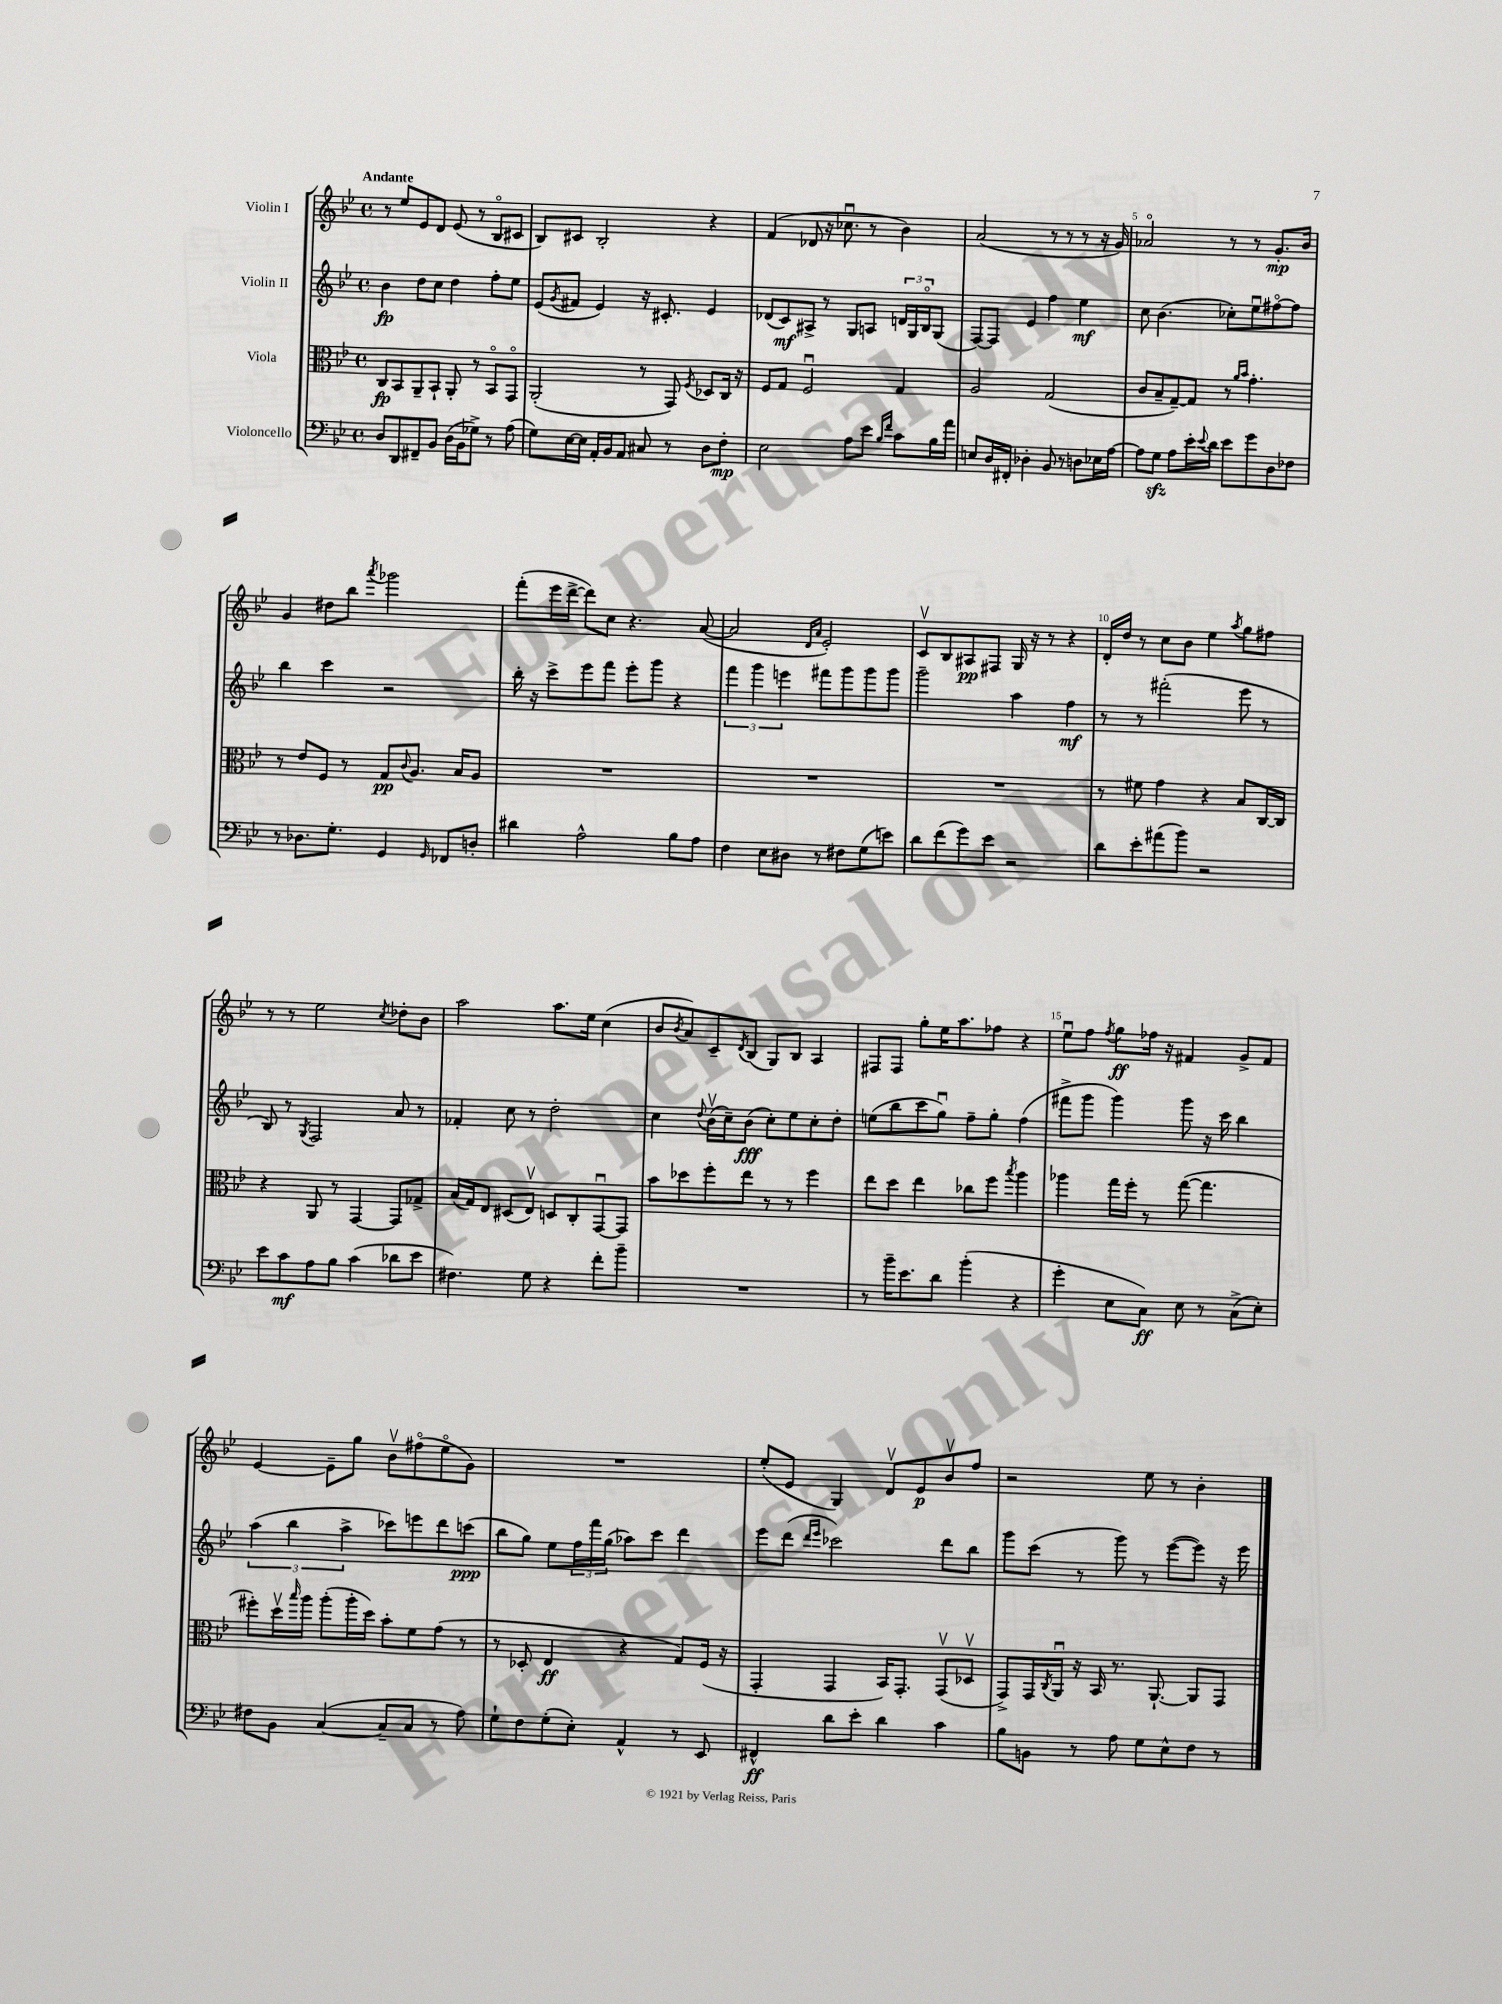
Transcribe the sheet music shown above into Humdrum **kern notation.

**kern	**kern	**kern	**kern
*staff4	*staff3	*staff2	*staff1
*clefF4	*clefC3	*clefG2	*clefG2
*k[b-e-]	*k[b-e-]	*k[b-e-]	*k[b-e-]
*M4/4	*M4/4	*M4/4	*M4/4
*met(c)	*met(c)	*met(c)	*met(c)
8D	8C	4b-	8r
8DD	8BB-	.	8ee-
8FF#~	8AA~	8dd	8e-
8BB-	8BB-`	8cc	8d
(16D	8AA'	4dd	(8e-
16BB-	.	.	.
8G-^)	8r	.	8r
8r	8BB-o	8ff'	8B-o
(8A	8GGo	8ee-	8c#
=	=	=	=
8G)	(2AA'	(8e-	8B-)
.	.	8qg	.
[16E-	.	8f#	8c#
16E-]	.	.	.
16AA'	.	4e-)	2B-'
16BB-	.	.	.
8AA	.	.	.
8C#	8r	16r	.
.	.	8.c#'	.
8r	8GG)	.	.
.	8qF	.	.
8D	8D-	4e-	4r
8F'	16C	.	.
.	16r	.	.
=	=	=	=
2E-	8F	(8d-	(4f
.	8G	8c)	.
.	2Fu	8A#^	8d-
.	.	8r	16r
.	.	.	8.cc-u
8A	.	8G	.
8e-	.	8A	8r
16qqB-	.	.	.
16qqf	.	.	.
8c	4G	24d	4b-)
.	.	24G	.
.	.	24B-o	.
16B-	.	(8G	.
16a	.	.	.
=	=	=	=
8E	2A	[8F)	(2a
16D	.	8F]	.
16FF#'	.	.	.
4D-'	.	4e-	.
8BB-	(2G	4ff	8r
8r	.	.	8r
8D	.	4ee-	8r
16E-	.	.	16r
[16A	.	.	16g)
=	=	=	=
8A]	8c	8cc	2a-o
8G	8B-~	(4.b-	.
8A	[8G~)	.	.
16e-'	8G]	.	.
8qqe-	.	.	.
16d	.	.	.
8e-	8r	8cc-')	8r
.	16qqa	.	.
.	16qqb-	.	.
8g	4.g'	8ee-u	8r
8D	.	[8ff#o	8.g'
8F-	.	8ff#]	.
.	.	.	16b-
=	=	=	=
8r	8r	4bb-	4g
8.D-	8e-	.	.
.	8F	4ccc	8dd#
8.G'	.	.	.
.	8r	.	8bb-
.	.	.	8qaaa
4GG	8G	2r	2ggg-
.	8qqc	.	.
.	8.A	.	.
16qqGG	.	.	.
8FF-	.	.	.
.	16B-	.	.
8D'	8A	.	.
=	=	=	=
4d#	1r	16bb-'	(8fff'
.	.	16r	.
.	.	8ccc^	16eee-
.	.	.	[16ddd^
2A^^	.	8eee-	8ddd])
.	.	8fff	8cc
.	.	8eee-'	4.r
.	.	8ggg	.
8B-	.	4r	.
8A	.	.	([8a
=	=	=	=
4F	1r	6fff	2a]
.	.	6ggg	.
8E-	.	.	.
.	.	6eee	.
8D#	.	.	.
.	.	.	16qqd
.	.	.	16qqa
8r	.	8fff#	2e-')
8F#	.	8ggg	.
(8G	.	8ggg	.
8e)	.	8ggg	.
=	=	=	=
8d	1r	2ggg~	8cv
(8f	.	.	8B-
8g)	.	.	8A#
8e-	.	.	8F#
2r	.	4aa	16G
.	.	.	16r
.	.	.	8r
.	.	4ff	4r
=	=	=	=
8d	8r	8r	16d'
.	.	.	16dd
8e-'	8f#	8r	8r
(8a#	4g	(2fff#'	8cc
8b-)	.	.	8b-
2r	4r	.	4ee-
.	.	.	8qaa
.	8B-	8eee-	8gg
.	[16C	8r	8ff#
.	16C]	.	.
=	=	=	=
8e-	4r	8B-)	8r
8c	.	8r	8r
.	.	8qG	.
8A	8AA	2F	2ee-
8B-	8r	.	.
(4c	[4GG	.	.
.	.	.	8qcc
8d-	8GG]	8a	8dd-'
8e-	8G-^	8r	8b-
=	=	=	=
4.F#)	(16B-	4f-'	2aa
.	16G)	.	.
.	8E-	.	.
.	(8D#	8cc	.
8G	8E-v)	8r	.
4r	8D	2dd'	8.aa
.	8C'	.	.
.	.	.	16ee-
8f'	[8GGu	.	(4cc
8b-~	8GG]	.	.
=	=	=	=
1r	8b-	4cc	8b-
.	.	.	8qb-
.	8dd-	.	8a)
.	.	8qqdd	.
.	8ff'	(16b-v	8c~
.	.	16cc~)	.
.	.	.	8qd
.	8ee-	(8b-	(8B-
.	8r	8cc')	8G)
.	8r	8ee-	8B-
.	4ff	8cc'	4A
.	.	8dd'	.
=	=	=	=
8r	8ee-	(8ee	8F#
16b-~	8dd	8bb-	8F#
8.e-	.	.	.
.	4ee-	8ccc	8gg'
8d	.	8ggu)	16ee-
.	.	.	8.aa
(4b-'	8cc-	8ff~	.
.	8ff	8gg'	8ff-
.	8qbb-	.	.
4r	4aa	(4ff	4r
=	=	=	=
4g'	4aa-	8fff#^	8ee-u
.	.	8ggg	8ff
.	.	.	8qff
8E-	16gg	4ggg)	8gg
.	16ff'	.	.
8C)	8r	.	16ff-
.	.	.	16r
8E-	([8gg	8ggg	4f#
8r	4.gg]	16r	.
.	.	16ccc	.
(8C^	.	4bb-	8g^
8E-')	.	.	8f#
=	=	=	=
8F#	8ff#')	(6aa	[4e-
8BB-	16ddv	.	.
.	.	6bb-	.
.	16qqbb-	.	.
.	16aa	.	.
([4C	(8aa'	.	8e-~]
.	.	6aa^	.
.	16aa'	.	8gg
.	16dd)	.	.
8C~]	8b-'	8ccc-)	8b-v
8C	8f	8eee	(8ff#o
8r	(8g	8ddd	8ee-o
8A)	8r	(8ccc	8g)
=	=	=	=
8G`	8r	8bb-	1r
8F	8D-'	8gg)	.
(8G'	4E-	8ee-	.
8E-')	.	24ff	.
.	.	24fff	.
.	.	(24gg	.
4AA^^	4r	8aa-)	.
.	.	8ccc	.
8r	8G)	4ddd	.
8EE-	(16F	.	.
.	16r	.	.
=	=	=	=
4FF#^^	4GG'	8eee-	(8ee-'
.	.	(8ddd	8e-
.	.	16qqddd	.
.	.	16qqeee-	.
8d	4GG	2ccc-)	4G)
8e-'	.	.	.
4d	16BB-)	.	8dv
.	8.GG'	.	.
.	.	.	8e-
4c	(8GGv	8ddd	8b-v
.	8D-v	8bb-	8ff
=	=	=	=
8B-	8GG^)	8ggg	2r
8BB	16GG	(8ccc	.
.	8qC	.	.
.	16AAu	.	.
8r	16r	8r	.
.	16BB-	.	.
8A	8.r	8ggg)	.
8G	.	8r	8ee-
.	[8.AA`	.	.
8E-^^	.	([8eee-	8r
8F	8AA]	8eee-])	4b-'
8r	8GG	16r	.
.	.	16eee-	.
==	==	==	==
*-	*-	*-	*-
